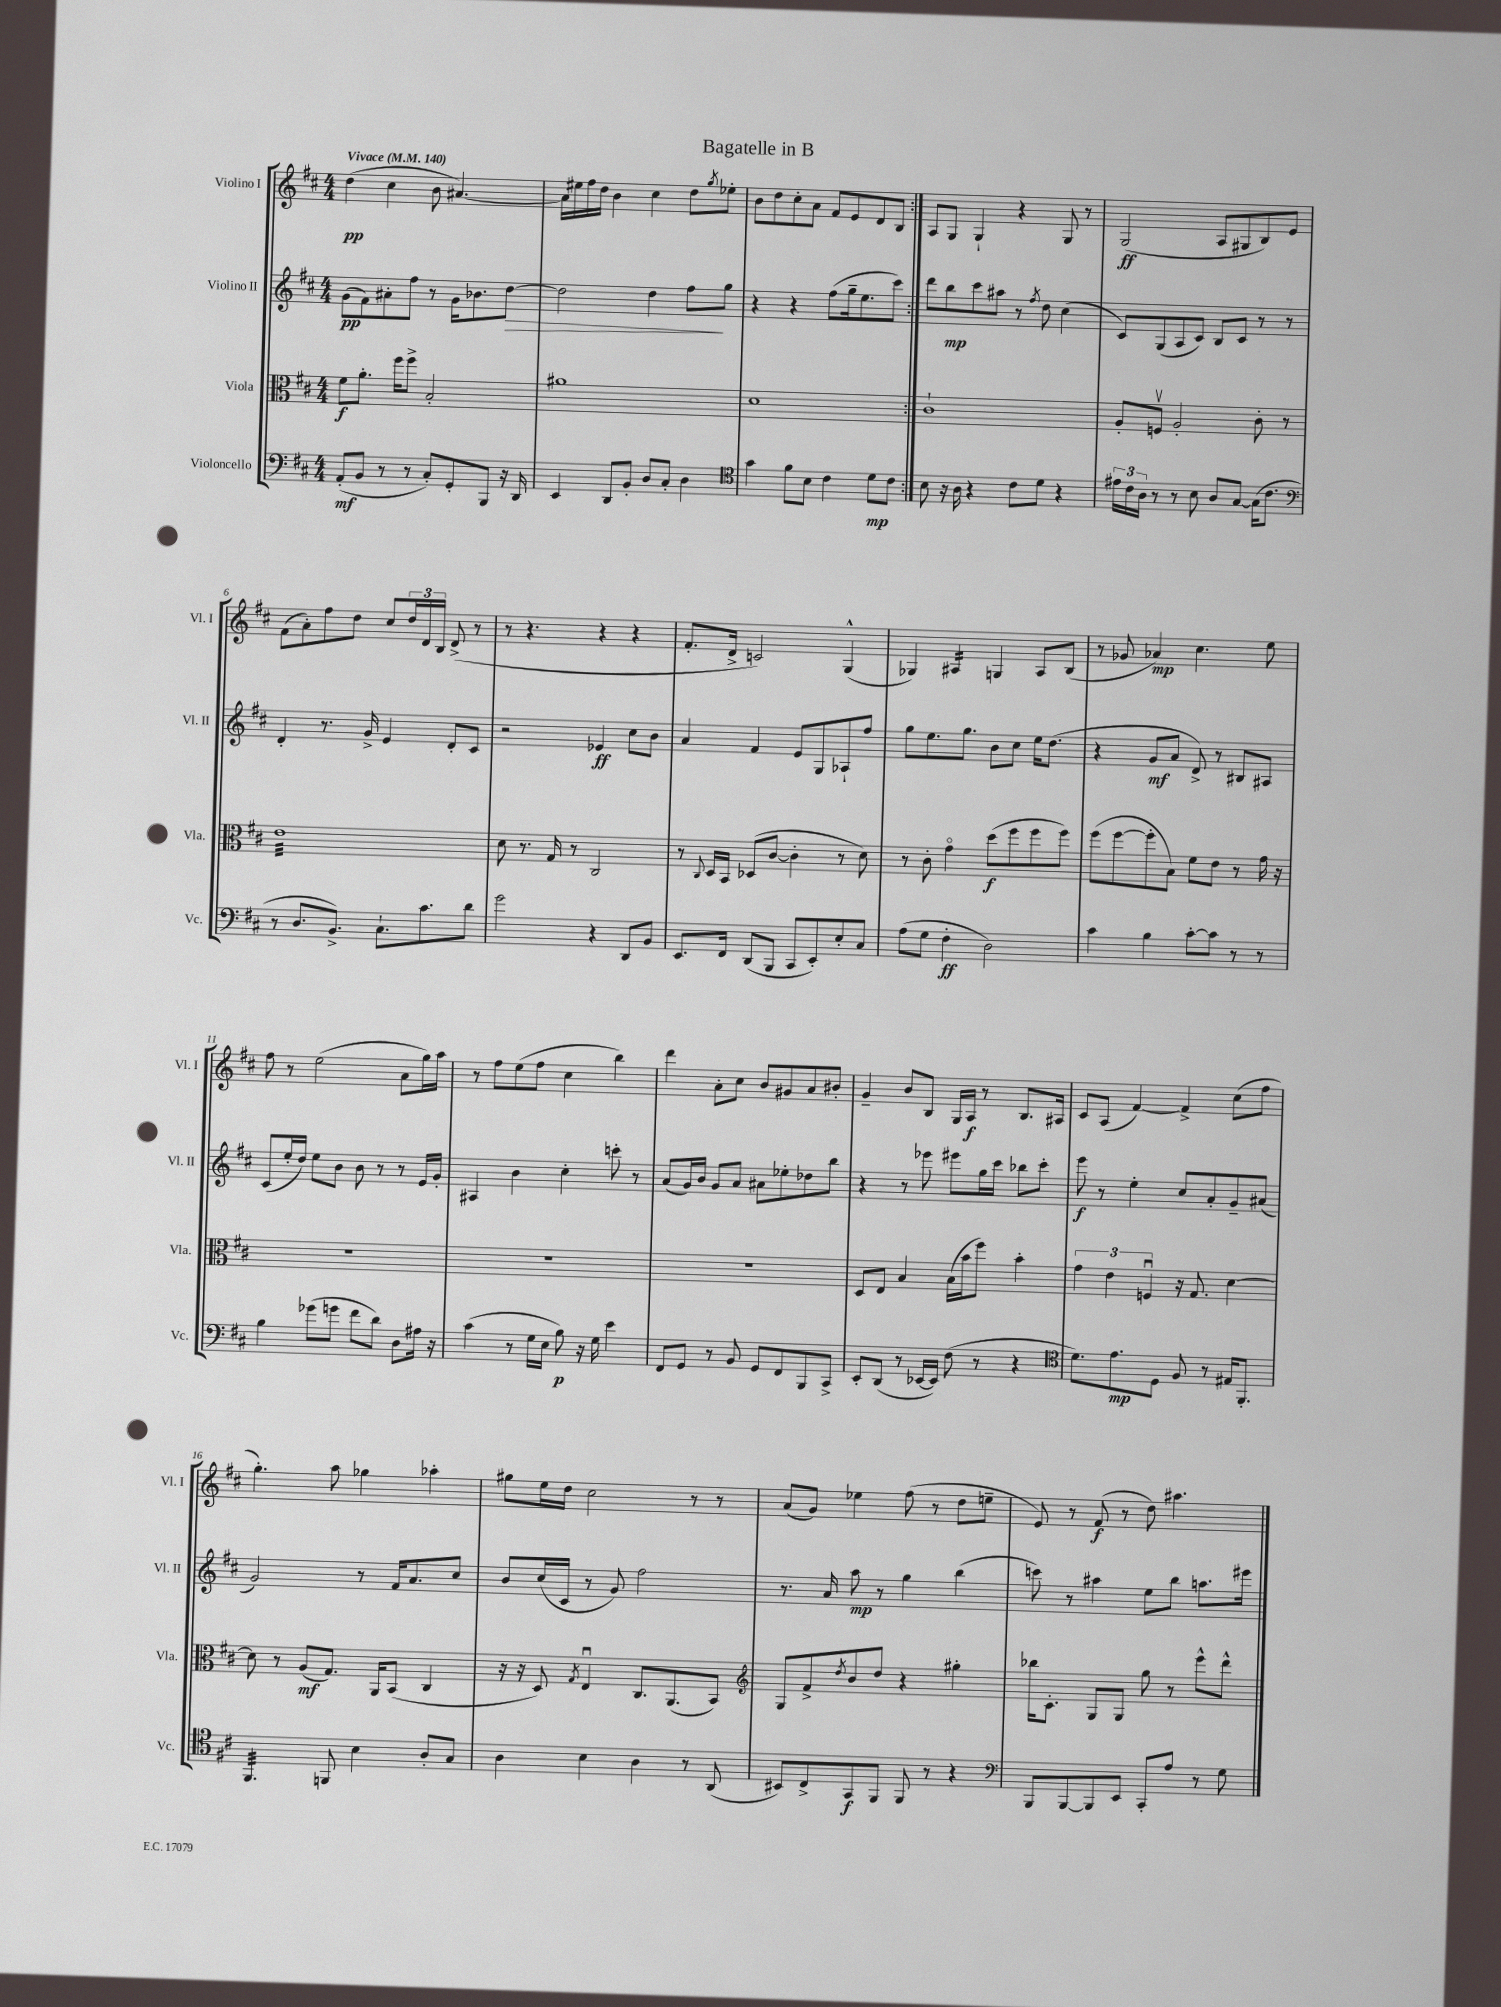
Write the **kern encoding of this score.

**kern	**kern	**kern	**kern
*staff4	*staff3	*staff2	*staff1
*clefF4	*clefC3	*clefG2	*clefG2
*k[f#c#]	*k[f#c#]	*k[f#c#]	*k[f#c#]
*M4/4	*M4/4	*M4/4	*M4/4
*MM140	*MM140	*MM140	*MM140
(8AA'	8f#	(8g	(4dd
8BB	8.a'	8f#)	.
8r	.	8a#'	4cc#
.	16ff#	.	.
8r	8ff#^	8ff#	.
8C#')	2B'	8r	8b
8GG'	.	16g	[4.a#)
.	.	8.b-	.
8BBB	.	.	.
16r	.	[8dd	.
16DD	.	.	.
=	=	=	=
4EE	1a#	2dd]	16a#]
.	.	.	16ee#
.	.	.	16ff#
.	.	.	16dd
8DD	.	.	4b
8BB'	.	.	.
8D	.	4dd	4cc#
8C#'	.	.	.
4D	.	8ff#	8dd
.	.	.	8qgg
.	.	8gg	8ee-'
=	=	=	=
*clefC4	*	*	*
4g	1d	4r	8b
.	.	.	8dd
8f#	.	4r	8cc#'
8B	.	.	8a
4c#	.	(8ff#	8f#
.	.	16gg~	8e
.	.	8.ee	.
8d	.	.	8d
8c#	.	8ccc#)	8B
=:|!	=:|!	=:|!	=:|!
8B	1c#`	8ddd	8A
16r	.	8bb	8G
16A	.	.	.
4r	.	8ccc#	4G`
.	.	8aa#	.
8c#	.	8r	4r
.	.	8qff#	.
8d	.	8dd	.
4r	.	(4cc#	8G
.	.	.	8r
=	=	=	=
24e#	8A'	8c#)	(2G
24c#	.	.	.
24A	.	.	.
8r	8Fv	(8G	.
8r	2A'	8A	.
8B	.	8c#)	.
8A	.	8B	8A
[8G	.	8c#	8G#
(16G]	8c#'	8r	8B)
8.c#	.	.	.
.	8r	8r	8e
=	=	=	=
*clefF4	*	*	*
8r	1e	4d'	(8f#
8.D	.	.	8a')
.	.	8.r	8ff#
8.BB^)	.	.	.
.	.	.	8dd
.	.	16g^	.
8.C#`	.	4e	8cc#
.	.	.	24dd
.	.	.	24d
8.c#	.	.	.
.	.	.	24B
.	.	8d'	(8d^
8d	.	8c#	8r
=	=	=	=
2g	8d	2r	8r
.	8.r	.	4.r
.	16G	.	.
.	8r	.	.
4r	2C#	4e-	4r
8DD	.	8cc#	4r
8BB	.	8b	.
=	=	=	=
8.EE	8r	4a	8.f#'
.	8qqC#	.	.
.	16D	.	.
16FF#	16BB	.	16d^
(8DD	(8D-	4f#	2c)
8BBB	[8c#	.	.
8CC#	4c#']	8e	.
8EE')	.	8G	.
8E'	8r	8A-`	(4G^^
8C#	8d)	8ff#	.
=	=	=	=
(8A	8r	8gg	4G-)
8G	8c#'	8.ee	.
4F#'	4go	.	4A#
.	.	8.gg	.
2D)	(8dd	8b	4G
.	8ff#	8cc#	.
.	8ff#	16ee	8A#
.	.	(8.dd	.
.	8ff#)	.	(8B
=	=	=	=
4c#	(8ff#	4r	8r
.	[8ff#	.	8g-
4B	8ff#']	8g	4a-)
.	8B)	8a	.
[8c#'	8f#	8d^)	4.cc#
8c#]	8e	8r	.
8r	8r	8B#	.
8r	16g	8A#	8ee
.	16r	.	.
=	=	=	=
4B	1r	(8c#	8ff#
.	.	16ee'	8r
.	.	16dd)	.
(8g-	.	8ee	(2ee
8g	.	8b	.
8f#	.	8b	.
8d)	.	8r	.
8D	.	8r	8a
16A#	.	16e	16gg)
16r	.	16g'	16aa
=	=	=	=
(4c#	1r	4A#	8r
.	.	.	8ff#
8r	.	4b	(8ee
16G	.	.	8ff#
16E	.	.	.
8B)	.	4cc#'	4cc#
16r	.	.	.
16G	.	.	.
4e	.	8ccc'	4bb)
.	.	8r	.
=	=	=	=
8FF#	1r	(8a	4ddd
8GG	.	16g)	.
.	.	16b	.
8r	.	8g	8a'
8BB	.	8a	8cc#
8GG	.	8a#	8b
8FF#	.	8ee-'	8g#
8BBB	.	8dd-	8a
8CC#^	.	8bb	8b#'
=	=	=	=
8EE'	8D	4r	4g~
(8DD	8E	.	.
8r	4B	8r	8b
[16EE-	.	8eee-	8B
16EE-])	.	.	.
(8F#	(16B	8eee#	16G
.	16b	.	16A
8r	8ff#)	16gg	8r
.	.	16ccc#	.
4r	4b'	8bb-	8.B
.	.	8ccc#'	.
.	.	.	16A#
=	=	=	=
*clefC4	*	*	*
8.d)	6g	8eee	8c#
.	.	8r	(8A
.	6e	.	.
8.e	.	.	.
.	.	4ee'	[4f#)
.	6Fu	.	.
8D	.	.	.
8F#	16r	8cc#	4f#^]
.	8.G	.	.
8r	.	8a'	.
16E#	[4d	8g~	(8cc#
8.FF#'	.	.	.
.	.	(8a#	8ff#
=	=	=	=
4.FF#	8d]	2g)	4.gg')
.	8r	.	.
.	(8A	.	.
8FF	8.G)	.	8aa
4B	.	8r	4gg-
.	16AA	.	.
.	(8BB	16f#	.
.	.	8.a	.
8A'	4C#	.	4aa-'
8G	.	8cc#	.
=	=	=	=
4A	16r	8b	8gg#
.	16r	.	.
.	8D)	(16cc#	16ee
.	.	16c#	16dd
.	8qG	.	.
4B	4Eu	8r	2cc#
.	.	8g)	.
4A	8.C#	2ff#	.
.	(8.AA	.	.
8r	.	.	8r
(8AA	8BB)	.	8r
=	=	=	=
*	*clefG2	*	*
8BB#)	8G	8.r	(8a
8C#^	8f#^	.	8g)
.	.	16a	.
.	8qdd	.	.
8GG	8b	8aa	4ee-
8FF#	8dd	8r	.
8FF#	4r	4gg	(8ff#
8r	.	.	8r
4r	4gg#'	(4bb	8dd
.	.	.	8ee~
=	=	=	=
*clefF4	*	*	*
8BBB	16bb-	8ccc)	8e)
.	8.c#'	.	.
[8BBB	.	8r	8r
8BBB]	8G	4aa#	(8f#
8EE	8G	.	8r
8CC#'	8gg	8ee	8dd)
8A	8r	8bb	4.aa#
8r	8eee^^	8.aa	.
8G	8ddd^^	.	.
.	.	16eee#	.
==	==	==	==
*-	*-	*-	*-
